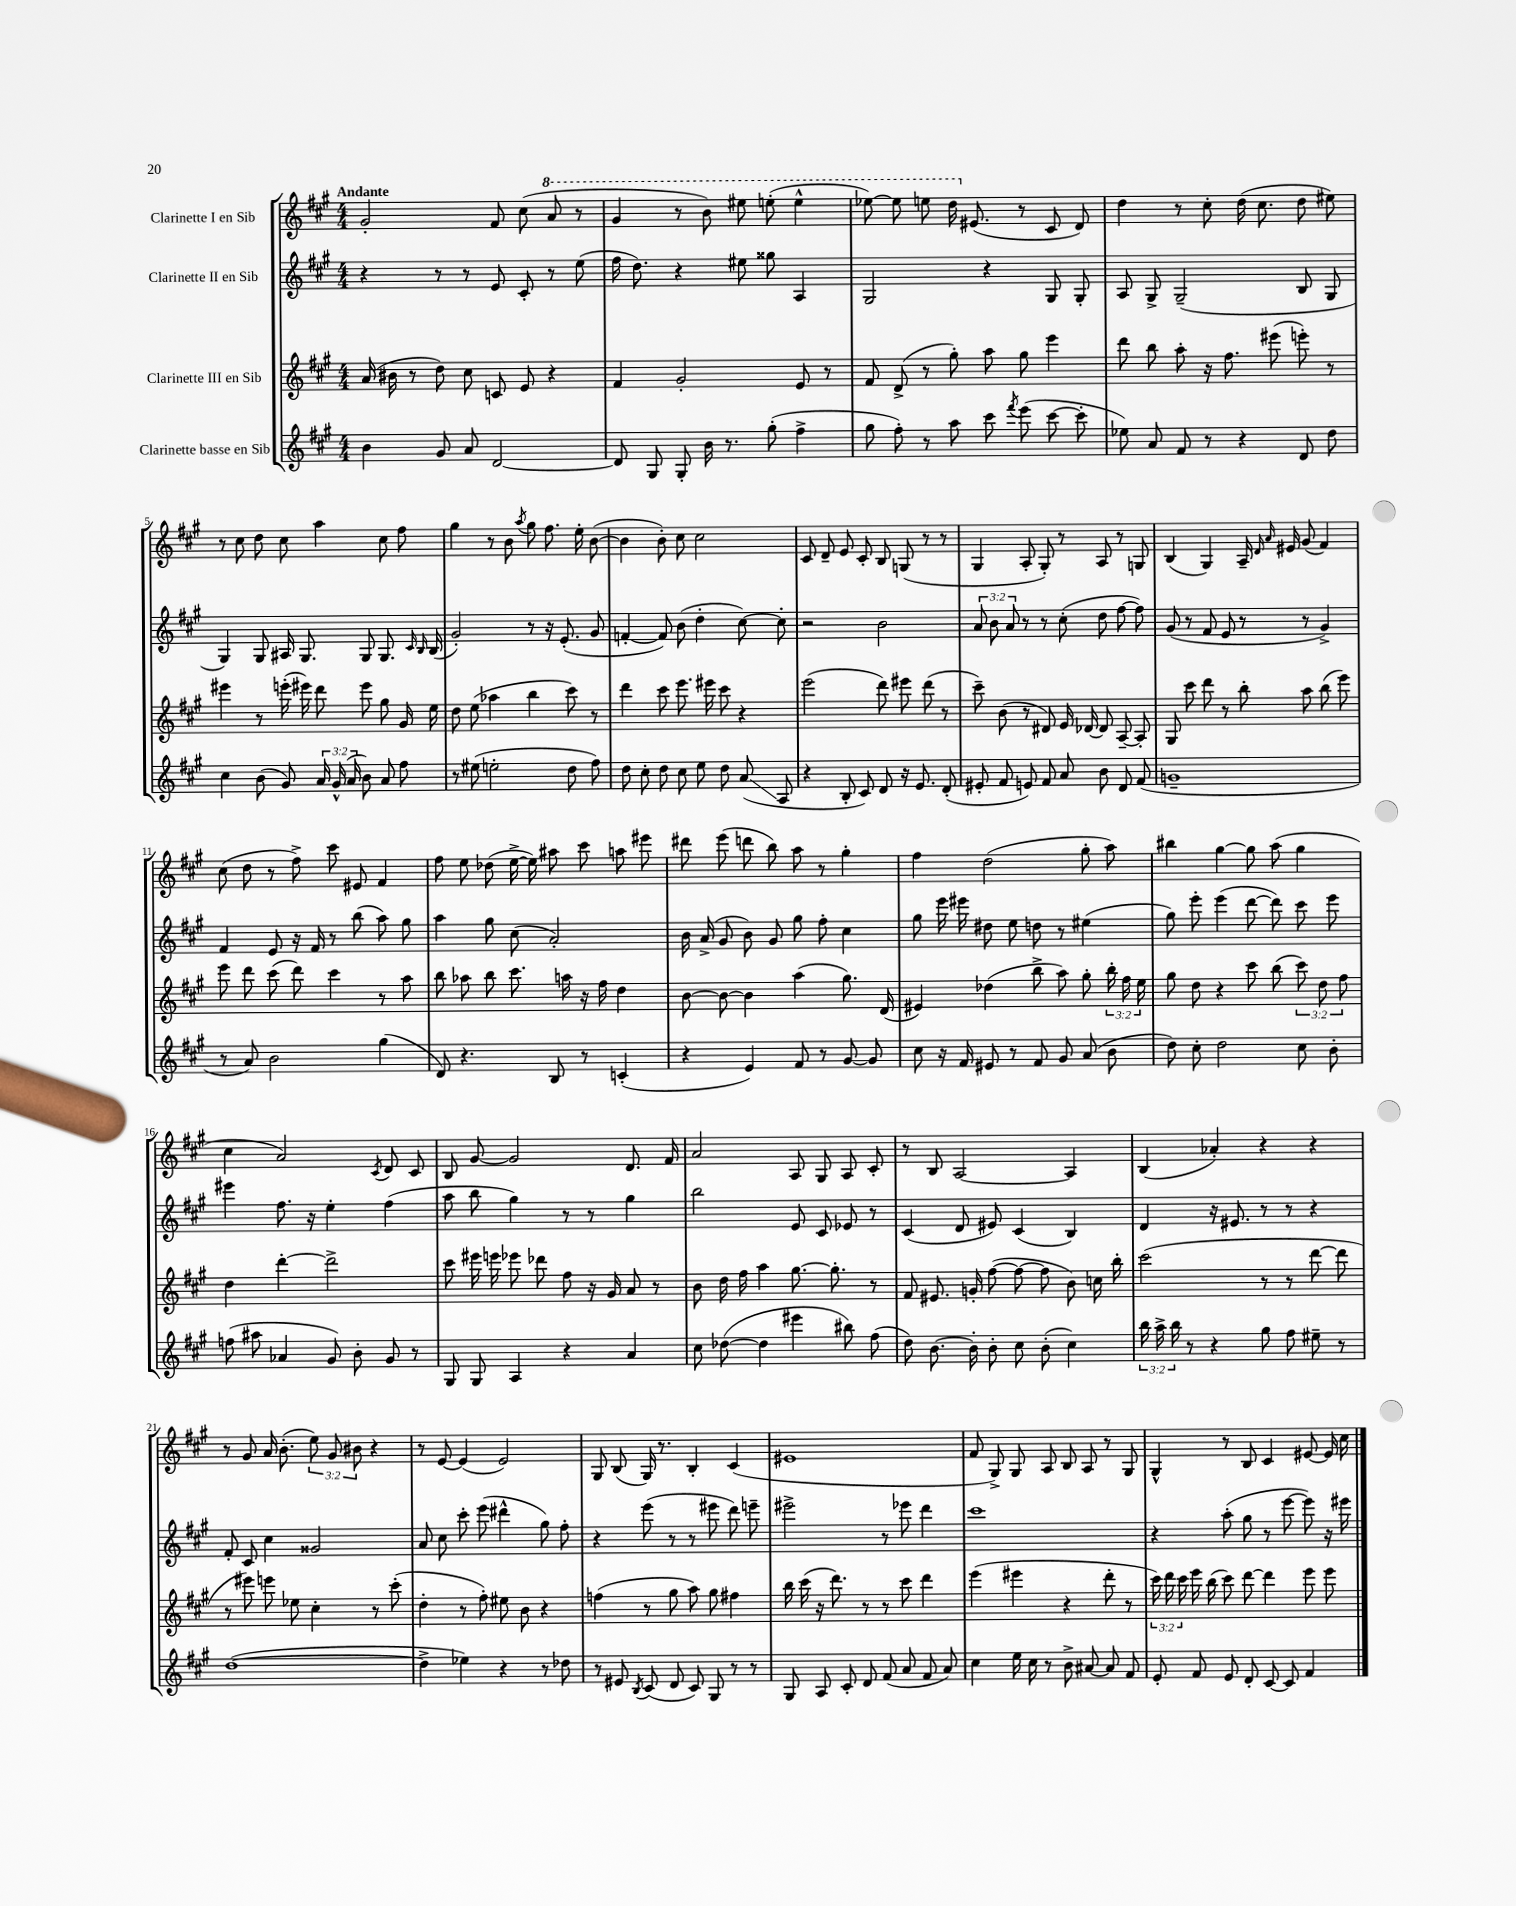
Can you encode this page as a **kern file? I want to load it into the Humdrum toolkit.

**kern	**kern	**kern	**kern
*staff4	*staff3	*staff2	*staff1
*clefG2	*clefG2	*clefG2	*clefG2
*k[f#c#g#]	*k[f#c#g#]	*k[f#c#g#]	*k[f#c#g#]
*M4/4	*M4/4	*M4/4	*M4/4
4b	(16a	4r	2g#'
.	16b#	.	.
.	8r	.	.
8g#	8dd)	8r	.
8a	8cc#	8r	.
[2d	8c	8e	8f#
.	8e	8c#'	(8cc#
.	4r	8r	8aa
.	.	(8ee	8r
=	=	=	=
8d]	4f#	16ff#	4gg#
.	.	8.dd)	.
8G#	.	.	.
8G#'	2g#'	4r	8r
16b	.	.	8bb)
8.r	.	.	.
.	.	8ee#	8eee#
(8gg#'	.	8gg##	(8eee'
4ff#^	8e	4A	4eee^^
.	8r	.	.
=	=	=	=
8gg#	8f#	2G#	[8eee-)
8ff#')	(8d^	.	8eee-]
8r	8r	.	8eee
8aa	8gg#')	.	16ddd
.	.	.	(8.e#
8ccc#	8aa	4r	.
8qfff#	.	.	.
(8eee	8gg#	.	8r
[8ccc#	4eee	8G#	8c#
8ccc#']	.	8G#'	8d)
=	=	=	=
8ee-)	8ddd	8A	4dd
8a	8bb	8G#^	.
8f#	8aa'	(2G#~	8r
8r	16r	.	8cc#'
.	8.ff#	.	.
4r	.	.	(16dd
.	.	.	8.cc#
.	(8eee#	.	.
8d	8eee')	8B	8dd
8dd	8r	8G#	8ee#)
=	=	=	=
4cc#	4eee#	4G#)	8r
.	.	.	8cc#
(8b	8r	8G#	8dd
8g#)	(16eee'	16A#	8cc#
.	16eee#)	8.G#	.
24a	8ddd	.	4aa
(24g#^^	.	.	.
24a	.	.	.
8b)	8eee#	8G#	.
8a	8gg#	8.G#	8cc#
8ff#	16g#	.	8ff#
.	.	16qqc#	.
.	.	16qqB	.
.	16ee	(16B	.
=	=	=	=
8r	8dd	2g#')	4gg#
(8ee#	(8ee	.	.
2ee'	4aa-	.	8r
.	.	.	8b
.	.	.	8qaa
.	4bb	8r	8gg#
.	.	16r	8.ff#
.	.	(8.e'	.
8dd	8ccc#)	.	.
.	.	.	16ee'
8ff#)	8r	8g#	([8b
=	=	=	=
8dd	4ddd	[4f'	4b]
8cc#'	.	.	.
8dd	8ccc#	8f])	8b')
8cc#	8.eee	(8b	8cc#
8ee	.	4dd'	2cc#
.	16eee#	.	.
8dd	8ccc#	.	.
(8a	4r	[8cc#)	.
8A	.	8cc#']	.
=	=	=	=
4r	(2eee	2r	8c#
.	.	.	8d~
8B'	.	.	8e
8c#)	.	.	8c#'
8d	8ddd)	2b	8B
16r	8eee#	.	(8G
8.e	.	.	.
.	(8ddd	.	8r
(8d'	8r	.	8r
=	=	=	=
8e#'	8ccc#~)	12a	4G#
.	.	12b	.
8f#	(8b	.	.
.	.	12a	.
8e)	8r	8r	8A'
8f#	8d#)	8r	8G#')
8a	16e	(8cc#'	8r
.	[16d-	.	.
8b	8d-]	8dd	8A
8d	[8A~	[8ff#	8r
(8f#	8A']	8ff#])	8G
=	=	=	=
1g~	8G#	(8g#	(4B
.	8ccc#	8r	.
.	8ddd	8f#	4G#)
.	8r	8e	.
.	8bb'	8r	16A~
.	.	.	16qqd
.	.	.	16qqa
.	.	.	16e#
.	8aa	8r	(8g#
.	(8bb	4g#^)	4f#)
.	8eee)	.	.
=	=	=	=
8r	8eee	4f#	(8cc#
8a)	8ddd	.	8dd
2b	(8ccc#	8e	8r
.	8ddd)	16r	8ff#^)
.	.	16f#	.
.	4ccc#	8r	8ccc#
.	.	(8bb	8e#
(4gg#	8r	8aa)	4f#
.	8aa	8gg#	.
=	=	=	=
8d)	8bb	4aa	8ff#
4.r	8aa-	.	8ee
.	8bb	8gg#	(8dd-
.	8.ccc#	(8cc#	[16ee^
.	.	.	16ee])
8B	.	2a')	8aa#
.	16aa	.	.
8r	16r	.	8ccc#
.	16ff#	.	.
(4c'	4dd	.	8aa
.	.	.	8eee#
=	=	=	=
4r	[8b	16b	8ddd#
.	.	(16a^	.
.	8b_	8g#	(8eee
4e)	4b]	8b)	8ddd
.	.	8g#	8bb)
8f#	(4aa	8gg#	8aa
8r	.	8ff#'	8r
[8g#	8.gg#)	4cc#	4gg#'
8g#]	.	.	.
.	(16d	.	.
=	=	=	=
8cc#	4e#)	8gg#	4ff#
16r	.	16eee	.
16f#	.	16eee#	.
8e#	(4dd-	8dd#	(2dd
8r	.	8ee	.
8f#	8bb^	8dd	.
8g#	8aa)	8r	.
(8a	8gg#'	(4ee#	8gg#'
8b	24bb'	.	8aa)
.	24ff#	.	.
.	24ee	.	.
=	=	=	=
8dd)	8gg#	8gg#)	4bb#
8cc#'	8dd	8eee'	.
2dd	4r	(4eee	[4gg#
.	8ccc#	[8ddd	8gg#]
.	(8bb	8ddd])	(8aa
8cc#	12ccc#)	8ccc#	4gg#
.	12dd	.	.
8b'	.	8eee	.
.	12ff#	.	.
=	=	=	=
(8ff	4dd	4eee#	4cc#
8aa#	.	.	.
4a-	[4ddd'	8.ff#	2a)
.	.	16r	.
8g#)	2ddd^]	4ee'	.
8b'	.	.	.
.	.	.	8qc#
8g#	.	(4ff#	8d
8r	.	.	8c#
=	=	=	=
8G#	8ccc#	8aa	8B
8G#	16eee#	8bb	[8g#
.	16eee	.	.
4A	8eee-	4gg#)	2g#]
.	8ddd-	.	.
4r	8ff#	8r	.
.	16r	8r	.
.	16g#	.	.
4a	8a	4gg#	8.d
.	8r	.	.
.	.	.	16f#
=	=	=	=
8cc#	8b	2bb	2a
([8dd-	16dd	.	.
.	16ff#	.	.
4dd-]	4aa	.	.
4eee#	[8.gg#	8e	8A
.	.	8c#	8G#
.	8.gg#']	.	.
8bb#)	.	8e-	8A
(8ff#	8r	8r	8c#'
=	=	=	=
8dd)	8f#	(4c#	8r
[8.b	8.e#	.	8B
.	.	8d	[2A
16b']	16g'	.	.
8b'	([8ff#	8e#)	.
8cc#	8ff#_	(4c#	.
(8b'	8ff#]	.	.
4cc#)	8b)	4B)	4A]
.	16cc	.	.
.	16bb'	.	.
=	=	=	=
24bb	(2ccc#	4d	(4B
24aa^	.	.	.
24bb	.	.	.
8r	.	.	.
4r	.	16r	4a-')
.	.	8.e#	.
8gg#	8r	8r	4r
8ff#	8r	8r	.
8ee#~	[8ddd	4r	4r
8r	8ddd]	.	.
=	=	=	=
([1dd	8r	8f#'	8r
.	8eee#)	8c#	8g#
.	8eee	4cc#	16a
.	.	.	(8.b'
.	8ee-	.	.
.	4cc#'	2g##	12ee)
.	.	.	12g#
.	.	.	12b#
.	8r	.	4r
.	(8ccc#'	.	.
=	=	=	=
4dd^]	4dd'	8a	8r
.	.	8cc#	[8e
4ee-)	8r	8ccc#'	(4e]
.	8ff#')	(8eee	.
4r	8ee#	4ddd#^^	2e)
.	8b	.	.
8r	4r	8gg#)	.
8dd-	.	8ff#'	.
=	=	=	=
8r	(4ff	4r	8G#
8e#	.	.	(8B
8qB	.	.	.
(8c#	8r	(8eee	16G#)
.	.	.	8.r
8d	8gg#	8r	.
8c#)	8aa)	8r	4B'
8G#	8gg#	8eee#	.
8r	4ff#	8ddd)	(4c#
8r	.	8eee~	.
=	=	=	=
8G#	16bb	2eee#^	1e#
.	(16ccc#	.	.
8A	16r	.	.
.	8.ddd)	.	.
8c#'	.	.	.
8d	8r	.	.
(8f#	8r	8r	.
8a	8ccc#	8eee-	.
8f#	4ddd	4ddd	.
8a)	.	.	.
=	=	=	=
4cc#	(4eee	1ccc#	8f#
.	.	.	8G#^)
16ee	4eee#	.	8G#
16cc#	.	.	.
8r	.	.	8A
8b^	4r	.	8B
[8a#	.	.	8A
8a#]	8ddd'	.	8r
8f#	8r	.	8G#
=	=	=	=
8e'	24ccc#)	4r	4G#^^
.	24ddd	.	.
.	24ccc#	.	.
8f#	16eee	.	.
.	(16bb	.	.
8e	8ccc#)	(8aa'	8r
8d'	[8ddd	8gg#	8B
[8c#	4ddd]	8r	4c#
8c#]	.	[8eee	.
4f#	8eee	8eee])	[8e#
.	8eee	16r	16e#]
.	.	16eee#	16cc#
==	==	==	==
*-	*-	*-	*-
